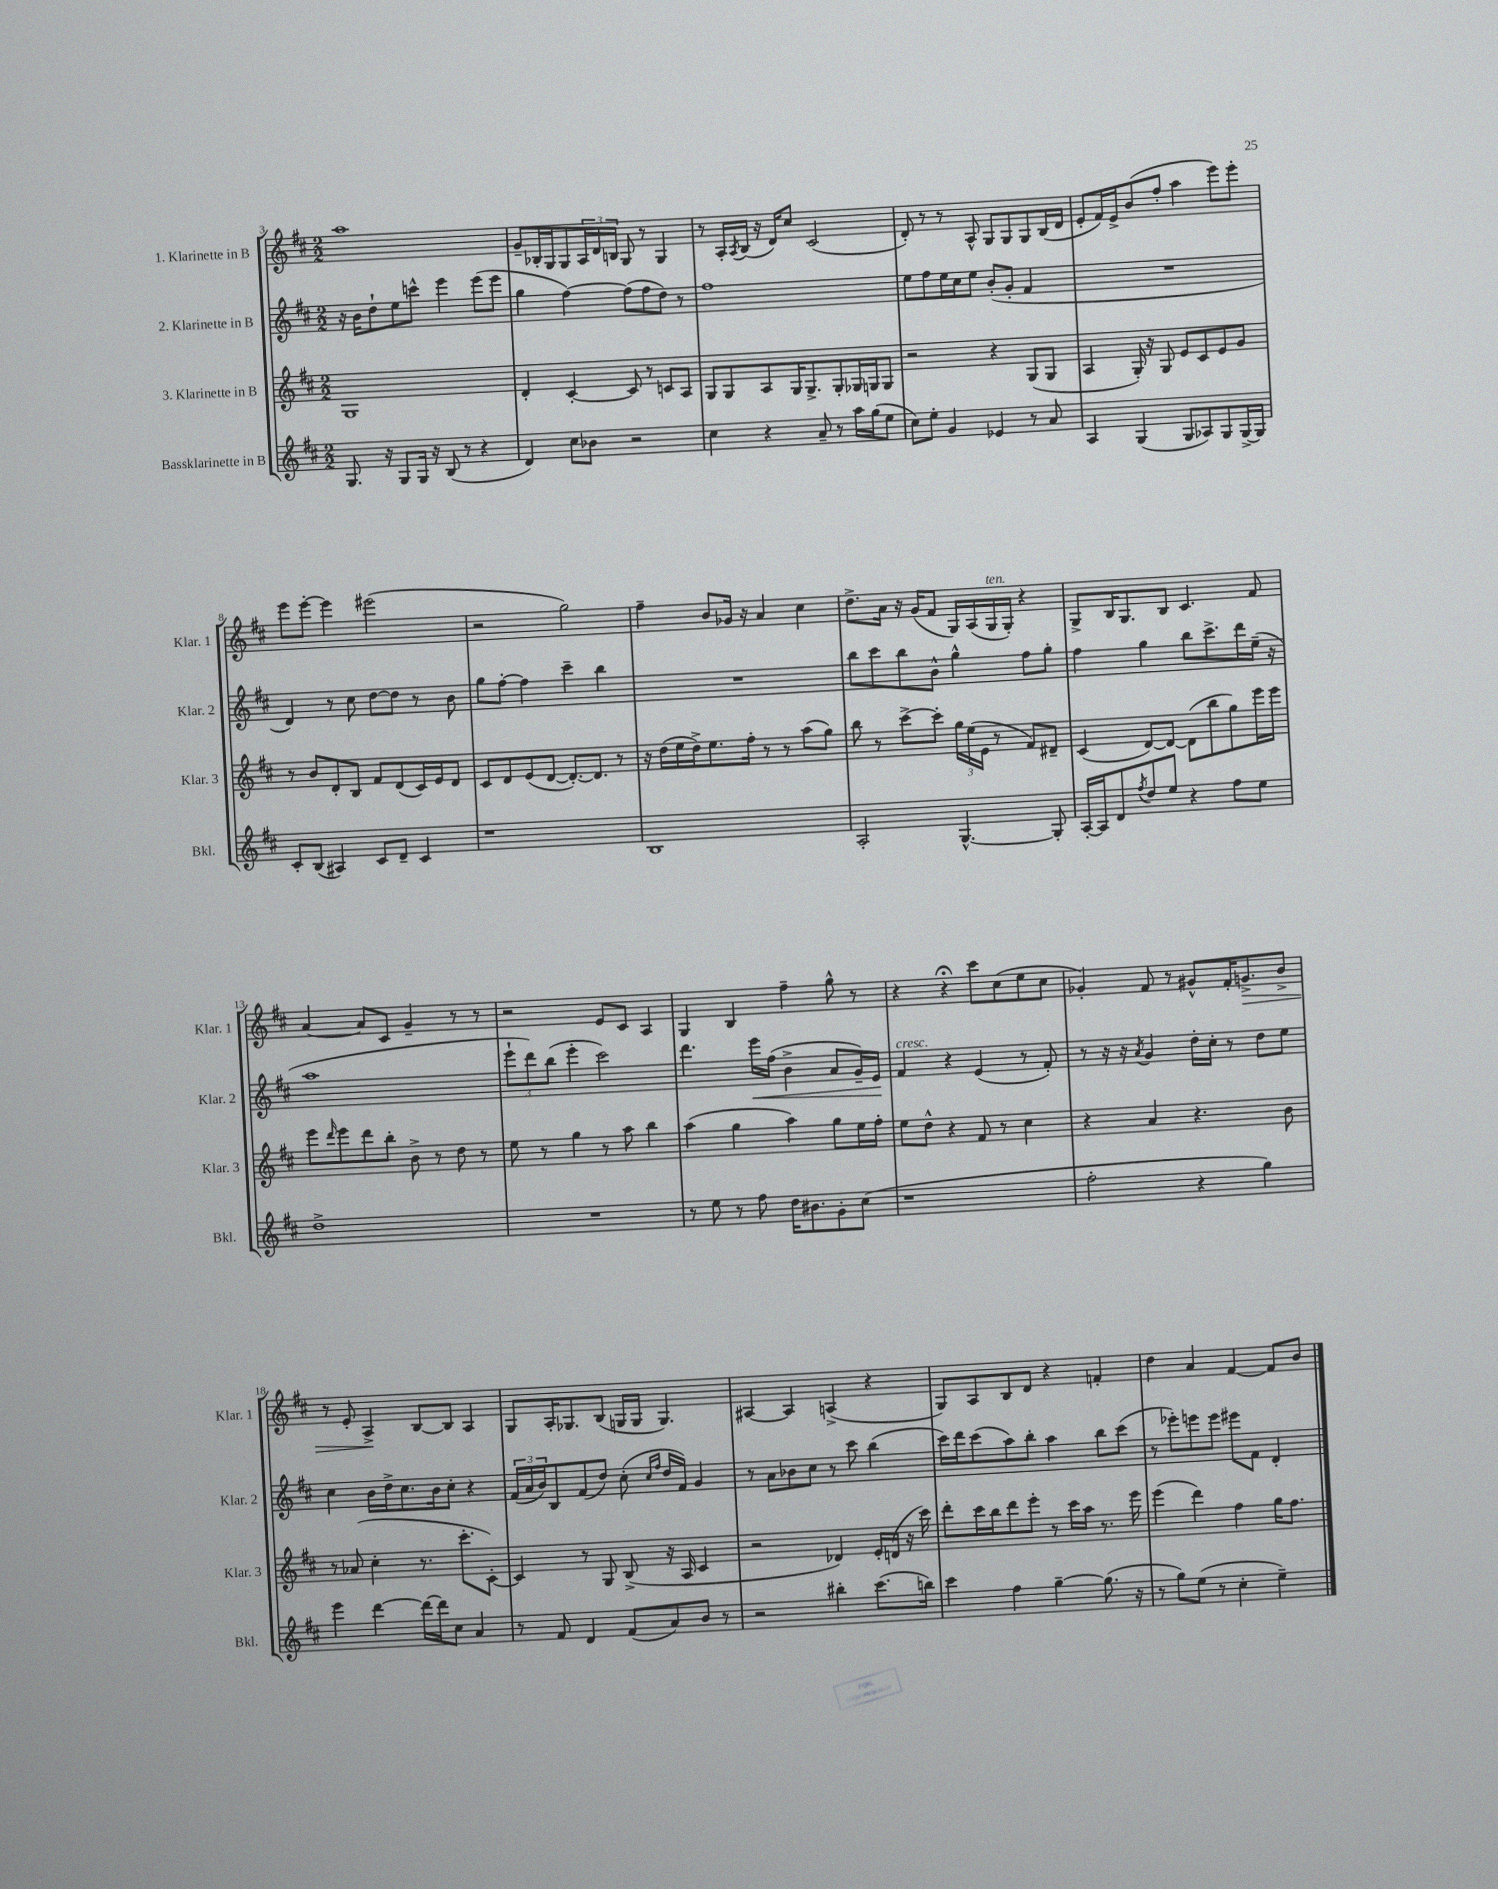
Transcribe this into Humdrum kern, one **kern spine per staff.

**kern	**kern	**kern	**dynam	**kern	**dynam
*part4	*part3	*part2	*part2	*part1	*part1
*staff4	*staff3	*staff2	*staff2	*staff1	*staff1
*I"Bassklarinette in B	*I"3. Klarinette in B	*I"2. Klarinette in B	*	*I"1. Klarinette in B	*
*I'Bkl.	*I'Klar. 3	*I'Klar. 2	*	*I'Klar. 1	*
*clefG2	*clefG2	*clefG2	*	*clefG2	*
*k[f#c#]	*k[f#c#]	*k[f#c#]	*	*k[f#c#]	*
*M2/2	*M2/2	*M2/2	*	*M2/2	*
=3	=3	=3	=3	=3	=3
8.G/	1G	16r	.	1aa	.
.	.	16b\KL	.	.	.
.	.	8dd`\	.	.	.
16r	.	.	.	.	.
8G/L	.	8ee\	.	.	.
16G/Jk	.	8cccn^^\J	.	.	.
16r	.	.	.	.	.
(8B/	.	4eee\	.	.	.
8r	.	.	.	.	.
4r	.	(8eee\L	.	.	.
.	.	8eee\J	.	.	.
=4	=4	=4	=4	=4	=4
4d/)	4d'/	4gg\	.	8g~/L	.
.	.	.	.	16B-X'/L	.
.	.	.	.	16G/J	.
8cc#\L	[4c#'/	[4ff#\)	.	8G/	.
8b-X\J	.	.	.	24A/L	.
.	.	.	.	24d/	.
.	.	.	.	24Bn/JJ	.
2r	8c#/]	(8ff#\L]	.	8G/	.
.	8r	8ff#\	.	8r	.
.	8cn/L	8dd\J)	.	4G/	.
.	8A/J	8r	.	.	.
=5	=5	=5	=5	=5	=5
4cc#\	8G/L	1ff#	.	8r	.
.	8G/	.	.	16A'/LL	.
.	.	.	.	8qA/	.
.	.	.	.	(16B/JJ	.
4r	8A/	.	.	16r	.
.	.	.	.	16d/KL)	.
.	16G/K	.	.	8cc#/J	.
.	8.G^/	.	.	.	.
8a~/	.	.	.	(2c#/	.
8r	8G'/	.	.	.	.
16aa\LL	16G-X/L	.	.	.	.
(16gg\J	16Gn/J	.	.	.	.
8ee\J	8G/J	.	.	.	.
=6	=6	=6	=6	=6	=6
8cc#\L)	2r	8ee\L	.	8d'/)	.
8ee'\J	.	8ff#\	.	8r	.
4g/	.	16ee\L	.	8r	.
.	.	16cc#\J	.	.	.
.	.	8ee\J	.	8A^^/	.
4e-X/	4r	(8b'/L	.	8G/L	.
.	.	8g'/J	.	8G/	.
8r	(8G/L	4f#/	.	8G/	.
8a/	8G/J	.	.	(16B/L	.
.	.	.	.	16d/JJ	.
=7	=7	=7	=7	=7	=7
4A/	4A/	1r	.	8e'/L	.
.	.	.	.	16f#/L)	.
.	.	.	.	16e^/J	.
(4G/	16G'/)	.	.	(8b/	.
.	16r	.	.	.	.
.	8G/	.	.	8ff#'/J	.
8G/L	8e/L	.	.	4aa\	.
8A-X/)	8c#/	.	.	.	.
8G/	8e/	.	.	8eee\L)	.
[16G^/L	8g/J	.	.	8eee'\J	.
16G/JJ]	.	.	.	.	.
!!LO:LB:g=z
=8	=8	=8	=8	=8	=8
8c#'/L	8r	4d/)	.	8eee\L	.
(8B/J	8b/L	.	.	[8eee'\J	.
4A#X/)	8d'/	8r	.	4eee\]	.
.	8B/J	8cc#\	.	.	.
8c#/L	8f#/L	[8dd\L	.	(2eee#X\	.
8d~/J	(8d/	8dd\J]	.	.	.
4c#/	16c#/L)	8r	.	.	.
.	16e/J	.	.	.	.
.	8d/J	8b\	.	.	.
=9	=9	=9	=9	=9	=9
1r	8c#/L	8gg\L	.	2r	.
.	8d/	[8ff#'\J	.	.	.
.	(8e/	4ff#\]	.	.	.
.	[8d/J	.	.	.	.
.	8.d'/L_)	4ccc#~\	.	2gg\)	.
.	8.d/J]	.	.	.	.
.	.	4bb\	.	.	.
.	8r	.	.	.	.
=10	=10	=10	=10	=10	=10
1B	16r	1r	.	4ff#~\	.
.	(16dd\LL	.	.	.	.
.	16ee\	.	.	.	.
.	16dd^\J)	.	.	.	.
.	8.ee\	.	.	8b/L	.
.	.	.	.	16g-X/Jk	.
.	16ff#'\Jk	.	.	16r	.
.	8r	.	.	4a/	.
.	8r	.	.	.	.
.	(8aa\L	.	.	4cc#\	.
.	8gg\J)	.	.	.	.
=11	=11	=11	=11	=11	=11
2A'/	8bb\	8bb\L	.	8.dd^\L	.
.	8r	8ccc#\	.	.	.
.	.	.	.	16a\Jk	.
.	[8ccc#^\L	8bb\	.	16r	.
.	.	.	.	(16g/KL	.
.	8ccc#'\J]	8b^^\J	.	8f#/J	.
[4.G^^/	24gg\LL	4gg^^\	.	16G/LL)	.
.	(24ee\	.	.	.	.
.	.	.	.	(16A/	.
.	24e\JJ	.	.	.	.
!	!	!	!	!LO:TX:a:i:t=ten.	!
.	8r	.	.	16G/	.
.	.	.	.	16G'/JJ)	.
.	8f#/L)	8ff#\L	.	4r	.
8G'/]	8d#X~/J	8gg'\J	.	.	.
=12	=12	=12	=12	=12	=12
[16A'/LL	(4c#/	4ff#\	.	8G^/L	.
16A/J]	.	.	.	.	.
8d/	.	.	.	16B/K	.
.	.	.	.	8.G/	.
8qff#/	.	.	.	.	.
8dd/	[8d/L)	4gg\	.	.	.
8ee/J	8d/J_	.	.	8B/J	.
4r	(8d\L]	8bb\L	.	4.c#/	.
.	8bb\	8.ccc#^\	.	.	.
8ff#\L	8gg\)	.	.	.	.
.	.	16ddd\L	.	.	.
8ee\J	16eee\L	(16ee~\JJ	.	8f#/	.
.	16eee\JJ	16r	.	.	.
!!LO:LB:g=z
=13	=13	=13	=13	=13	=13
1dd^	8eee\L	1aa	.	[4a/	.
.	16qqddd/	.	.	.	.
.	8eee\	.	.	.	.
.	8ddd\	.	.	8a/L]	.
.	8bb'\J	.	.	8c#/J	.
.	8b^\	.	.	4g~/	.
.	8r	.	.	.	.
.	8dd\	.	.	8r	.
.	8r	.	.	8r	.
=14	=14	=14	=14	=14	=14
1r	8ee\	12eee`\L	.	2r	.
.	.	12ddd\)	.	.	.
.	8r	.	.	.	.
.	.	(12bb\J	.	.	.
.	4gg\	4eee'\	.	.	.
.	8r	2ccc#\)	.	8e/L	.
.	8aa\	.	.	8c#/J	.
.	4bb\	.	.	4A/	.
=15	=15	=15	=15	=15	=15
8r	(4aa\	4.ddd\	.	4G/	.
8ee\	.	.	.	.	.
8r	4gg\	.	.	4B/	.
!	!	!	!LO:HP:b	!	!
8ff#\	.	16eee\LL	<	.	.
.	.	(16ff#\JJ	.	.	.
16dd\KL	4aa\)	4b^\	.	4ff#~\	.
8.b#X\	.	.	.	.	.
8g'\	8gg\L	8a/L	.	8gg^^\	.
(8cc#\J	16ee\L	16g~/L)	.	8r	.
.	16ff#'\JJ	16e/JJ	.	.	.
.	.	.	[	.	.
=16	=16	=16	=16	=16	=16
!	!	!LO:TX:a:i:t=cresc.	!	!	!
1r	8ee\L	4f#/	.	4r	.
.	8dd^^\J	.	.	.	.
.	4r	4r	.	4r;<	.
.	8f#/	(4e/	.	8ccc#\L	.
.	8r	.	.	(8cc#\	.
.	4cc#\	8r	.	8ee\	.
.	.	8f#'/)	.	8cc#\J	.
=17	=17	=17	=17	=17	=17
2ff#'\	4r	8r	.	4g-X'/)	.
.	.	16r	.	.	.
.	.	16r	.	.	.
.	.	8qa/	.	.	.
.	4a/	4g/	.	8f#/	.
.	.	.	.	8r	.
4r	4.r	16dd'\LL	.	8g#X^^/L	.
.	.	16cc#'\JJ	.	.	.
.	.	8r	.	16f#'/K	.
!	!	!	!	!	!LO:HP:b
.	.	.	.	8.gn^/	>
4gg\)	.	8dd\L	.	.	.
.	8b\	8ee\J	.	8b^/J	.
!!LO:LB:g=z
=18	=18	=18	=18	=18	=18
4eee\	8r	4cc#\	.	8r	.
.	(8a-X/	.	.	8e'/	.
[4ddd\	4cc#'\	16b\LL	.	4A^/	.
.	.	16dd^\J	.	.	.
.	.	8.cc#\	.	.	.
16ddd\LL_	8.r	.	.	[8B/L	]
16ddd\J]	.	16b\k	.	.	.
8cc#\J	.	8cc#'\J	.	8B/J]	.
.	8.ccc#'\L	.	.	.	.
4a/	.	4r	.	4A/	.
.	[8c#'\J)	.	.	.	.
=19	=19	=19	=19	=19	=19
8r	4c#/]	(24f#/LL	.	8G/L	.
.	.	24a/	.	.	.
.	.	24b/J)	.	.	.
8f#/	.	8B/	.	16A'/K	.
.	.	.	.	8.G-X/	.
4d/	8r	(8f#/	.	.	.
.	8G/	8dd/J)	.	(8B/J	.
(8f#/L	(8B^/	(8cc#'\	.	16Gn/LL	.
.	.	.	.	16G/JJ	.
.	.	16qqcc#/LL	.	.	.
.	.	16qqff#/JJ	.	.	.
8a/)	16r	16dd/LL	.	4.G/)	.
.	16A/	16f#/JJ)	.	.	.
8b/J	4c#/	4g/	.	.	.
8r	.	.	.	.	.
=20	=20	=20	=20	=20	=20
2r	2r	8r	.	[4A#X/	.
.	.	8a\L	.	.	.
.	.	8b-X\	.	4A#/]	.
.	.	8cc#\J	.	.	.
4bb#X'\	4d-X/)	8r	.	(4An^/	.
.	.	8ccc#\	.	.	.
(8.ccc#\L	16e'/LL	(4bb\	.	4r	.
.	(16dn/JJ	.	.	.	.
.	16r	.	.	.	.
16bbn\Jk)	16ccc#\)	.	.	.	.
=21	=21	=21	=21	=21	=21
4ccc#\	8ddd'\L	16ccc#\LL)	.	8G/L)	.
.	.	16ddd\J	.	.	.
.	16ccc#\L	(8ccc#\	.	8A/	.
.	16bb\J	.	.	.	.
4ff#\	8ddd\	8aa\)	.	8B/	.
.	8eee'\J	8bb'\J	.	8d/J	.
[4gg~\	8r	4aa\	.	4r	.
.	16ccc#\LL	.	.	.	.
.	16aa\JJ	.	.	.	.
(8.gg\]	8.r	8bb\L	.	4fn'/	.
.	.	(8ccc#\J	.	.	.
16r	16eee\	.	.	.	.
=22	=22	=22	=22	=22	=22
8r	(4eee\	8r	.	4dd\	.
8gg\L)	.	8eee-X'\L)	.	.	.
(8ee\J	4ddd\)	8eeen\	.	4a/	.
8r	.	8eee\J	.	.	.
4cc#'\	4ff#\	8eee#X\L	.	[4f#/	.
.	.	8f#\J	.	.	.
4ee~\)	16gg\KL	4d'/	.	8f#/L]	.
.	8.ff#\J	.	.	.	.
.	.	.	.	8b/J	.
==	==	==	==	==	==
*-	*-	*-	*-	*-	*-
